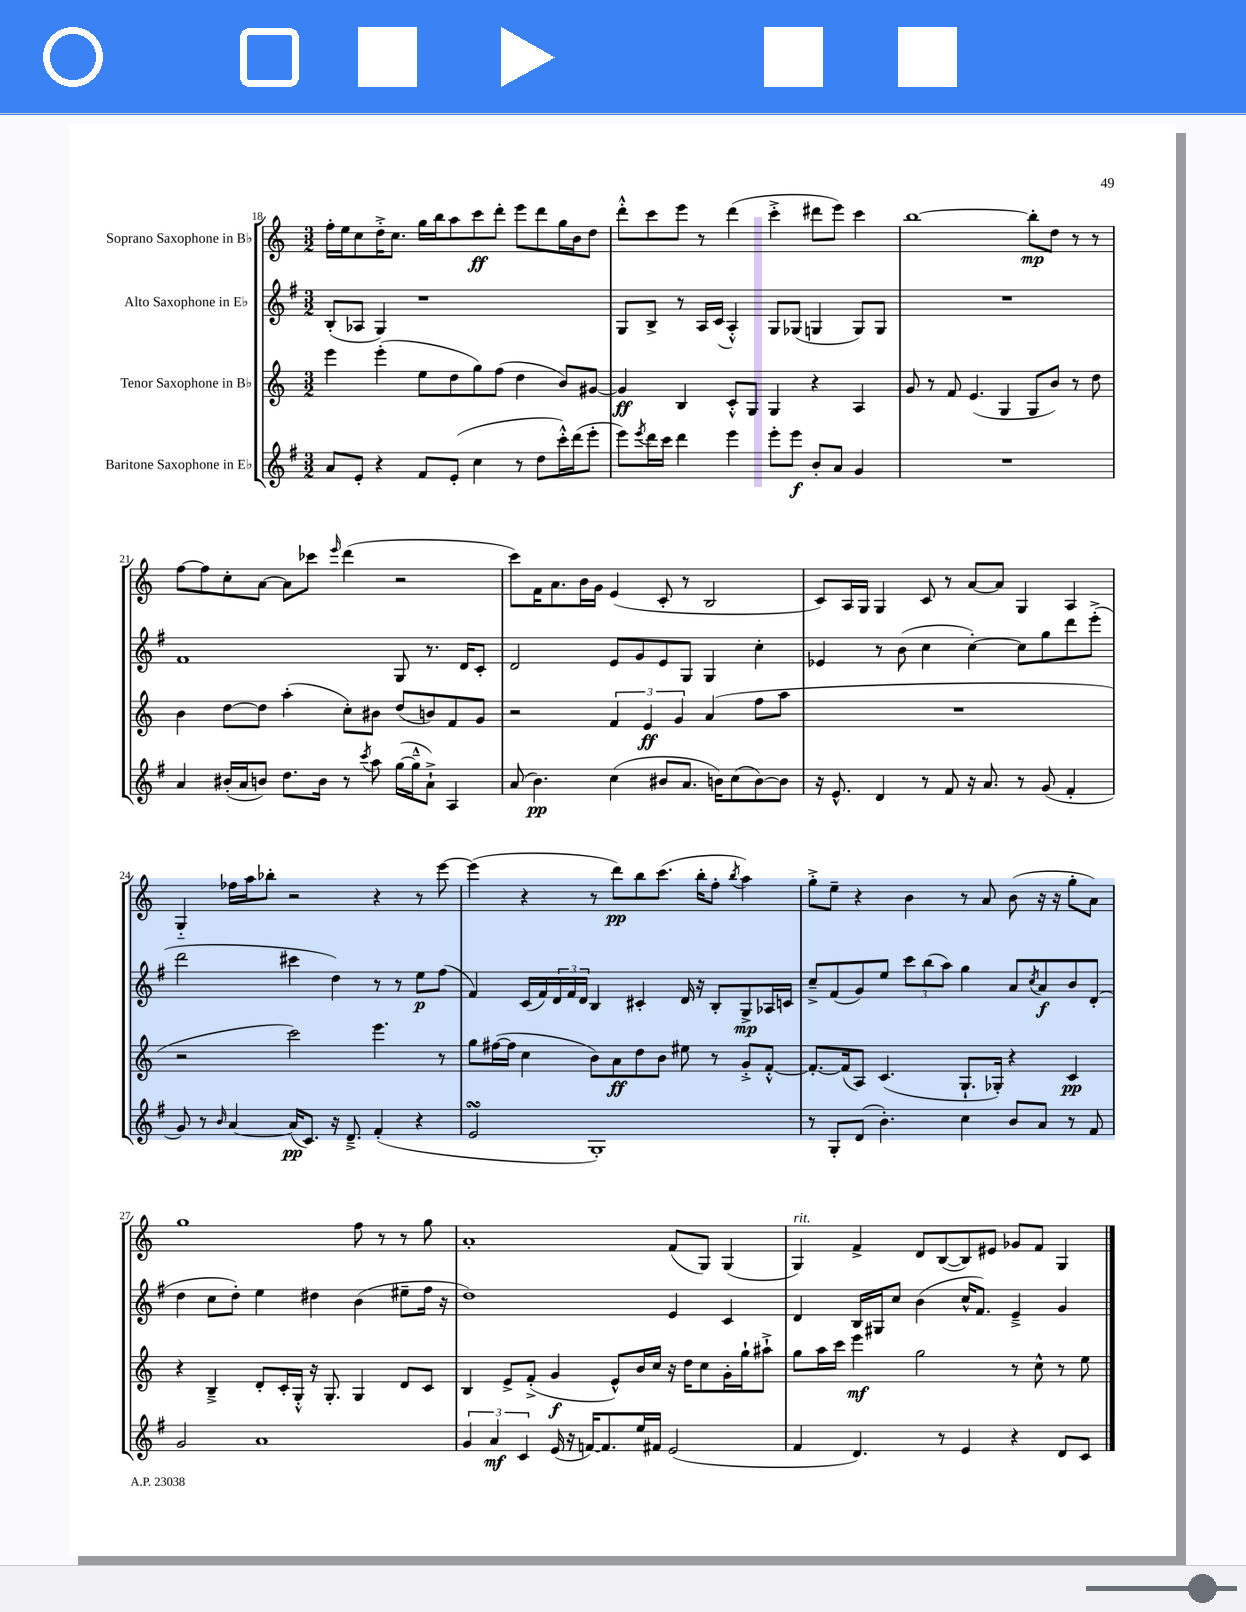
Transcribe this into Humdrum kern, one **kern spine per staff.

**kern	**dynam	**kern	**dynam	**kern	**dynam	**kern	**dynam
*part4	*part4	*part3	*part3	*part2	*part2	*part1	*part1
*staff4	*staff4	*staff3	*staff3	*staff2	*staff2	*staff1	*staff1
*I"Baritone Saxophone in E♭	*	*I"Tenor Saxophone in B♭	*	*I"Alto Saxophone in E♭	*	*I"Soprano Saxophone in B♭	*
*clefG2	*	*clefG2	*	*clefG2	*	*clefG2	*
*k[f#]	*	*k[]	*	*k[f#]	*	*k[]	*
*M3/2	*	*M3/2	*	*M3/2	*	*M3/2	*
=18	=18	=18	=18	=18	=18	=18	=18
8a/L	.	4eee\	.	(8B'/L	.	16ff'\LL	.
.	.	.	.	.	.	16ee\J	.
8e'/J	.	.	.	8A-X/J	.	8cc\	.
4r	.	(4eee'\	.	4G/)	.	16dd'^\K	.
.	.	.	.	.	.	8.cc\J	.
8f#/L	.	8ee\L	.	1r	.	16gg\LL	.
.	.	.	.	.	.	16bb\J	.
(8e'/J	.	8dd\	.	.	.	8aa\	.
4cc\	.	8gg\)	.	.	.	8ccc\	ff
.	.	(8ff\J	.	.	.	8ddd'\J	.
8r	.	4dd\	.	.	.	8eee\L	.
8dd\L	.	.	.	.	.	8ddd\	.
16ccc'^^\L)	.	8b/L)	.	.	.	16gg\L	.
(16ddd\J	.	.	.	.	.	16b\J	.
8eee'\J	.	[8g#X/J	.	.	.	8dd\J	.
=19	=19	=19	=19	=19	=19	=19	=19
8eee\L)	.	4g#/]	ff	8G/L	.	8ddd'^^\L	.
8qeee/	.	.	.	.	.	.	.
16ddd\L	.	.	.	8B^/J	.	8ccc\	.
16ccc\JJ	.	.	.	.	.	.	.
4ddd\	.	4B/	.	8r	.	8eee\J	.
.	.	.	.	16A/LL	.	8r	.
.	.	.	.	(16c/JJ	.	.	.
4eee\	.	8c'^^/L	.	4A'^^/)	.	(4ddd\	.
.	.	8G/J	.	.	.	.	.
8eee'\L	.	4G/	.	8G/L	.	4ccc'^\	.
8eee\J	f	.	.	(8G-X/J	.	.	.
8b'/L	.	4r	.	4Gn/	.	8ddd#X\L	.
8a/J	.	.	.	.	.	8eee\J)	.
4g/	.	4A/	.	8G/L)	.	4ccc\	.
.	.	.	.	8G/J	.	.	.
=20	=20	=20	=20	=20	=20	=20	=20
1.r	.	8g/	.	1.r	.	[1bb	.
.	.	8r	.	.	.	.	.
.	.	8f/	.	.	.	.	.
.	.	(4.e/	.	.	.	.	.
.	.	4G/	.	.	.	.	.
.	.	8G/L	.	.	.	8bb'\L]	mp
.	.	8b/J)	.	.	.	8dd\J	.
.	.	8r	.	.	.	8r	.
.	.	8dd\	.	.	.	8r	.
!!LO:LB:g=z
=21	=21	=21	=21	=21	=21	=21	=21
4a/	.	4b\	.	1f#	.	[8ff\L	.
.	.	.	.	.	.	8ff\]	.
(16b#X'/LL	.	[8dd\L	.	.	.	8cc'\	.
16a/J	.	.	.	.	.	.	.
8bn/J)	.	8dd\J]	.	.	.	[8a\J	.
8.dd\L	.	(4aa'\	.	.	.	8a\L]	.
.	.	.	.	.	.	8ccc-X\J	.
16b\Jk	.	.	.	.	.	.	.
.	.	.	.	.	.	16qqeee/	.
8r	.	8cc'\L)	.	.	.	(4ddd\	.
8qccc/	.	.	.	.	.	.	.
8aa\	.	8b#X\J	.	.	.	.	.
([16gg\LL	.	(8dd/L	.	8G/	.	2r	.
16gg~^^\J]	.	.	.	.	.	.	.
8a`^\J)	.	8bn/)	.	8.r	.	.	.
4A/	.	8f/	.	.	.	.	.
.	.	.	.	16d/KL	.	.	.
.	.	8g/J	.	8c'/J	.	.	.
=22	=22	=22	=22	=22	=22	=22	=22
(8a/	.	2r	.	2d/	.	8ccc\L)	.
4.b\)	pp	.	.	.	.	16f\K	.
.	.	.	.	.	.	8.a\	.
.	.	.	.	.	.	16b\L	.
.	.	.	.	.	.	16g\JJ	.
(4cc\	.	6f/	.	8e/L	.	(4e/	.
.	.	.	.	8g/	.	.	.
.	.	6e/	ff	.	.	.	.
8b#X/L	.	.	.	8e/	.	8c'/	.
.	.	6g/	.	.	.	.	.
8.a/J	.	.	.	8G/J	.	8r	.
.	.	(4a/	.	4G/	.	2B/	.
16bn\KL)	.	.	.	.	.	.	.
(8cc\	.	.	.	.	.	.	.
[8b\)	.	8ff\L	.	4cc'\	.	.	.
8b\J]	.	8aa\J	.	.	.	.	.
=23	=23	=23	=23	=23	=23	=23	=23
16r	.	1.r	.	4e-X/	.	8c/L)	.
8.e^^/	.	.	.	.	.	.	.
.	.	.	.	.	.	16A/L	.
.	.	.	.	.	.	16G/JJ	.
4d/	.	.	.	8r	.	4G/	.
.	.	.	.	(8b\	.	.	.
8r	.	.	.	4cc\	.	8c/	.
8f#/	.	.	.	.	.	8r	.
16r	.	.	.	[4cc'\)	.	[8a/L	.
8.a/	.	.	.	.	.	.	.
.	.	.	.	.	.	8a/J]	.
8r	.	.	.	8cc\L]	.	4G/	.
(8g/	.	.	.	8gg\	.	.	.
4f#'/	.	.	.	8ddd\	.	4A/	.
.	.	.	.	(8eee'^\J	.	.	.
!!LO:LB:g=z
=24	=24	=24	=24	=24	=24	=24	=24
8g/)	.	2r	.	2ddd\	.	4G/	.
8r	.	.	.	.	.	.	.
16qqb/	.	.	.	.	.	.	.
[4a/	.	.	.	.	.	16ff-X\LL	.
.	.	.	.	.	.	16aa\J	.
.	.	.	.	.	.	8bb-X'\J	.
(16a/KL]	pp	2ccc\)	.	4ccc#X\	.	2r	.
8.c/J)	.	.	.	.	.	.	.
16r	.	.	.	4dd\)	.	.	.
8.d~^/	.	.	.	.	.	.	.
(4f#'/	.	4.eee\	.	8r	.	4r	.
.	.	.	.	8r	.	.	.
4r	.	.	.	8ee\L	p	8r	.
.	.	8r	.	(8ff#\J	.	[8eee\	.
=25	=25	=25	=25	=25	=25	=25	=25
2esSSS/	.	8gg\L	.	4f#/)	.	(4eee\]	.
.	.	([16ff#X\L	.	.	.	.	.
.	.	16ff#\JJ]	.	.	.	.	.
.	.	4cc\	.	(16c/LL	.	4r	.
.	.	.	.	16f#/)	.	.	.
.	.	.	.	24d/	.	.	.
.	.	.	.	24f#/	.	.	.
.	.	.	.	24d/JJ	.	.	.
1G')	.	8b\L)	.	4B/	.	8r	.
.	.	8a\	ff	.	.	8ddd\L)	pp
.	.	8dd\	.	4c#X'/	.	8bb\	.
.	.	8b\J	.	.	.	(8.ccc\J	.
.	.	8ee#X\	.	16d/	.	.	.
.	.	.	.	16r	.	16bb'\KL	.
.	.	8r	.	8B'/L	.	8ff'\J	.
.	.	.	.	.	.	8qbb/	.
.	.	8g'^/L	.	8G^/	mp	4aa\)	.
.	.	[8f'^^/J	.	16A-X/L	.	.	.
.	.	.	.	16cn/JJ	.	.	.
=26	=26	=26	=26	=26	=26	=26	=26
8r	.	8.f'/L_	.	8cc~^/L	.	8gg'^\L	.
8G'/L	.	.	.	(8f#/	.	8ee~\J	.
.	.	(16f/k]	.	.	.	.	.
(8d/J	.	8A/J)	.	8g/)	.	4r	.
4.b'\)	.	(4.c/	.	8ee/J	.	.	.
.	.	.	.	12ccc\L	.	4b\	.
.	.	.	.	(12bb\	.	.	.
.	.	.	.	12aa\J)	.	.	.
4cc\	.	8.G`/L	.	4gg\	.	8r	.
.	.	.	.	.	.	8a/	.
.	.	16G-X'/Jk)	.	.	.	.	.
8b/L	.	4r	.	8a/L	.	(8b\	.
.	.	.	.	8qcc/	.	.	.
8a/J	.	.	.	8a/	f	16r	.
.	.	.	.	.	.	16r	.
8r	.	4c/	pp	8b/	.	8gg'\L	.
8f#/	.	.	.	(8d'/J	.	8a\J)	.
!!LO:LB:g=z
=27	=27	=27	=27	=27	=27	=27	=27
2g/	.	4r	.	4dd\	.	1gg	.
.	.	4B~^/	.	8cc\L	.	.	.
.	.	.	.	8dd'\J)	.	.	.
1a	.	8d'/L	.	4ee\	.	.	.
.	.	16c'/L	.	.	.	.	.
.	.	16G'^^/JJ	.	.	.	.	.
.	.	16r	.	4dd#X\	.	.	.
.	.	8.G'/	.	.	.	.	.
.	.	4G/	.	(4b\	.	8ff\	.
.	.	.	.	.	.	8r	.
.	.	8d/L	.	8ee#X~\L	.	8r	.
.	.	8c/J	.	16ff#\Jk	.	8gg\	.
.	.	.	.	16r	.	.	.
=28	=28	=28	=28	=28	=28	=28	=28
6g/	.	4B/	.	1dd)	.	1a'	.
6a/	mf	.	.	.	.	.	.
.	.	8e^/L	.	.	.	.	.
6c/	.	.	.	.	.	.	.
.	.	(8f'^/J	.	.	.	.	.
(16e/	.	4g/	f	.	.	.	.
16r	.	.	.	.	.	.	.
[16fn/KL)	.	.	.	.	.	.	.
8.f/]	.	.	.	.	.	.	.
.	.	8e^^/L)	.	.	.	.	.
16ee/L	.	16b/L	.	.	.	.	.
16f#X/JJ	.	16cc/JJ	.	.	.	.	.
(2e/	.	16r	.	4e/	.	(8f/L	.
.	.	16dd\KL	.	.	.	.	.
.	.	8cc\	.	.	.	8G/J)	.
.	.	16g'\L	.	4c/	.	(4G/	.
.	.	16gg`\J	.	.	.	.	.
.	.	8aa#X`^\J	.	.	.	.	.
=29	=29	=29	=29	=29	=29	=29	=29
!	!	!	!	!	!	!LO:TX:a:i:t=rit.	!
4f#/	.	8gg\L	.	4d/	.	4G/)	.
.	.	16aa\L	.	.	.	.	.
.	.	16ccc\JJ	.	.	.	.	.
4.d/)	.	4eee\	mf	16B/LL	.	4f^/	.
.	.	.	.	16G#X/J	.	.	.
.	.	.	.	8cc/J	.	.	.
.	.	2gg\	.	(4b\	.	8d/L	.
8r	.	.	.	.	.	([8B/	.
4e/	.	.	.	16cc^^/KL	.	8B/])	.
.	.	.	.	8.f#/J)	.	.	.
.	.	.	.	.	.	8e#X/J	.
4r	.	8r	.	4e~^/	.	8g-X/L	.
.	.	8cc^^\	.	.	.	8f/J	.
8d/L	.	8r	.	4g/	.	4G/	.
8c/J	.	8ee\	.	.	.	.	.
==	==	==	==	==	==	==	==
*-	*-	*-	*-	*-	*-	*-	*-
